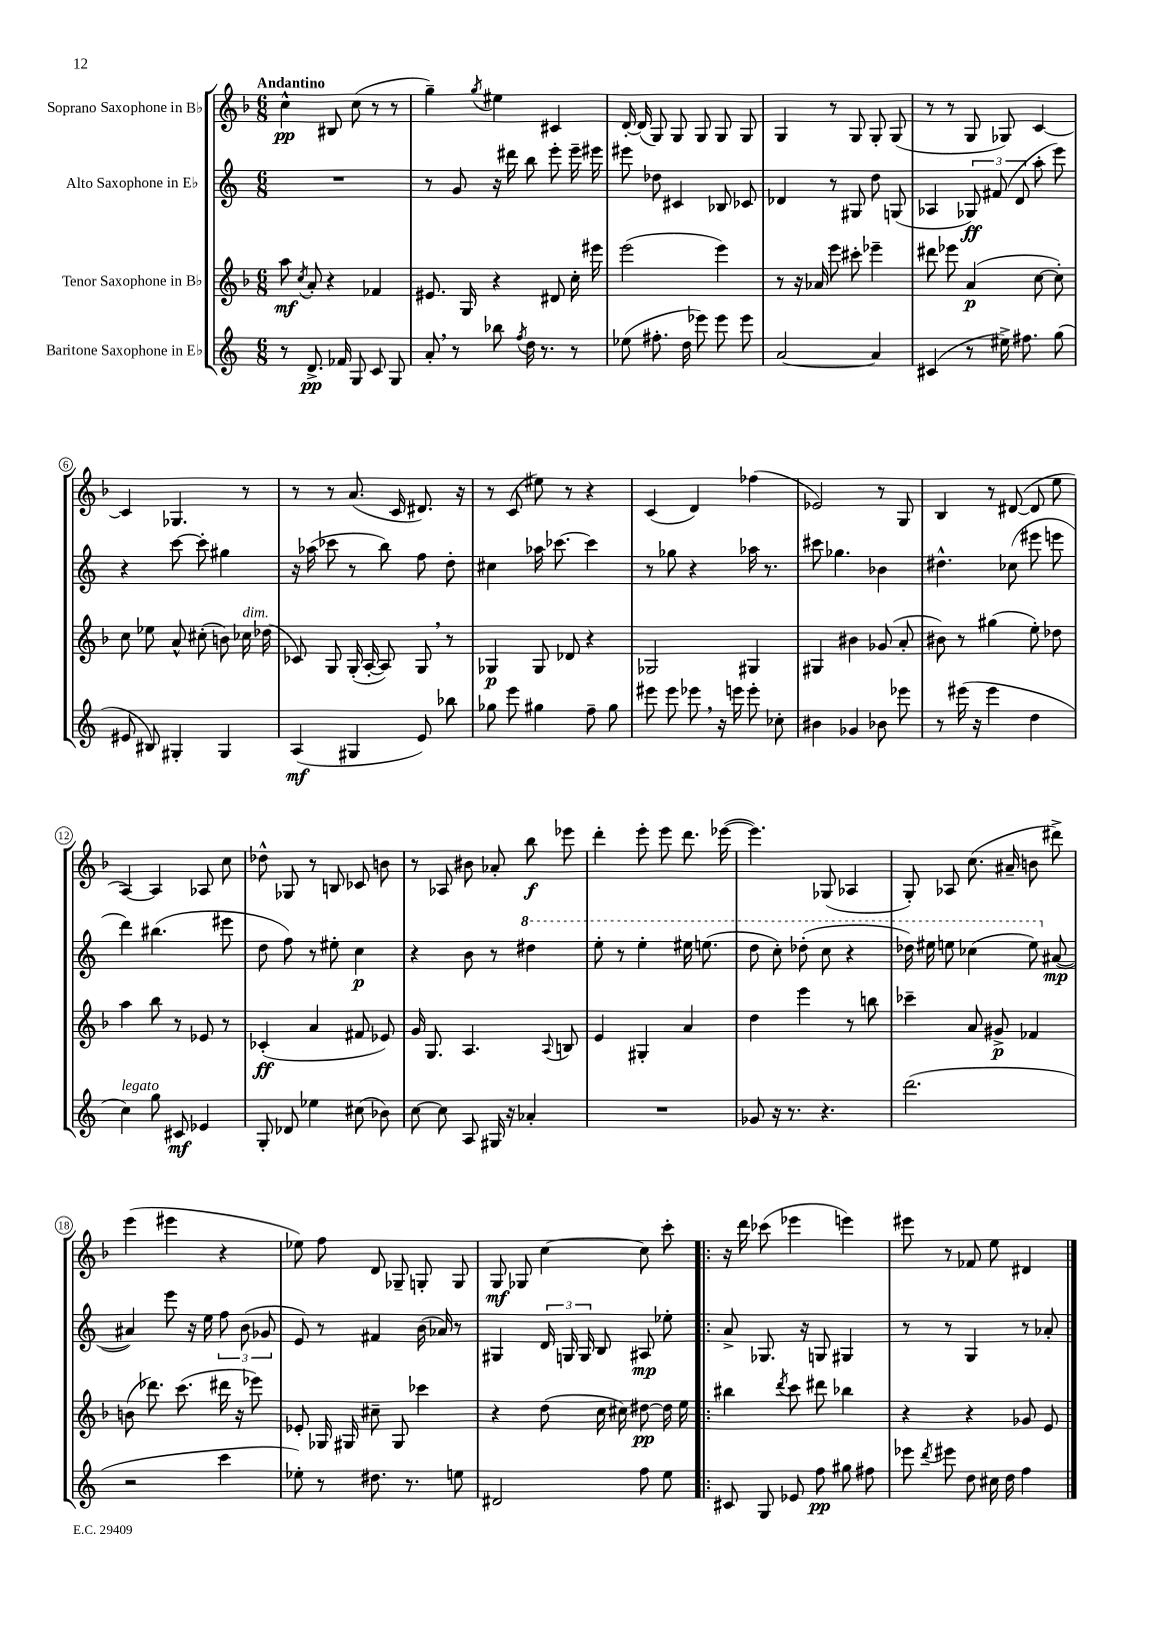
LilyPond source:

<<
\new StaffGroup <<
\new Staff = "s0" \with { instrumentName = "Soprano Saxophone in Bb" } {
    \clef treble \key f \major \numericTimeSignature \time 6/8 \tempo "Andantino"
    \autoBeamOff c''4-^\pp bis8 c''8( r8 r8 |
    g''4--) \acciaccatura { g''8 } eis''4 cis'4 |
    d'16~-. d'16( g8) g8 g8 g8 g8 |
    g4 r8 g8 g8-. g8( |
    r8 r8 g8 ges8) c'4~ |
    c'4 ges4. r8 |
    r8 r8 a'8.( c'16 dis'8.) r16 |
    r8 c'8( eis''8) r8 r4 |
    c'4( d'4) fes''4( |
    ees'2) r8 g8 |
    bes4 r8 dis'8~( dis'8 e''8 |
    a4~) a4 aes8 c''8 |
    des''8-^ ges8 r8 b8 ces'8 b'8 |
    r8 aes8 bis'8 aes'8-. bes''8\f ees'''8 |
    d'''4-. e'''8-. e'''8 d'''8. ees'''16~( |
    ees'''4.) ges8( aes4 |
    g8-.) aes8 c''8.( ais'16-- b'8 dis'''8->) |
    e'''4( eis'''4 r4 |
    ees''8) f''8 d'8 ges8-- g8-. g8 |
    g8\mf ges8 c''4~ c''8 c'''8-. |
    \bar ".|:" r16 d'''16 ces'''8( ees'''4 e'''4) |
    eis'''8 r8 fes'8 e''8 dis'4 \bar "|." |
}
\new Staff = "s1" \with { instrumentName = "Alto Saxophone in Eb" } {
    \clef treble \key c \major \numericTimeSignature \time 6/8
    \autoBeamOff R2. |
    r8 g'8 r16 dis'''16 b''8 e'''8-. e'''16-- eis'''16 |
    eis'''8 des''8 cis'4 bes8 ces'8 |
    des'4 r8 gis8 d''8 g8( |
    aes4 \tuplet 3/2 { ges8\ff) fis'8( d'8 } a''8-. e'''8) |
    r4 c'''8~ c'''8-. gis''4 |
    r16 aes''16( ces'''8 r8 b''8) f''8 d''8-. |
    cis''4 aes''16 ces'''8.~ ces'''4 |
    r8 ges''8 r4 aes''16 r8. |
    cis'''8 ges''4. bes'4 |
    dis''4.-^ ces''8( eis'''8 e'''8 |
    d'''4) bis''4.( eis'''8 |
    d''8 f''8) r8 eis''8-. c''4\p |
    r4 b'8 r8 \ottava #1 dis'''4 |
    e'''8-. r8 e'''4-. eis'''16 e'''8.( |
    d'''8 c'''8-.) des'''8-.( c'''8 r4 |
    des'''16) eis'''16 e'''8 ces'''4( e'''8) \ottava #0 ais'8~\mp( |
    ais'4) e'''8 r16 e''16 \tuplet 3/2 { f''8 b'8( ges'8 } |
    e'8) r8 fis'4 b'16( aes'16) r8 |
    gis4 \tuplet 3/2 { d'16 g16 g16 } b8 ais8\mp ees''8-. |
    \bar ".|:" a'8-> ges8. r16 g8 gis4 |
    r8 r8 g4 r8 aes'8-. \bar "|." |
}
\new Staff = "s2" \with { instrumentName = "Tenor Saxophone in Bb" } {
    \clef treble \key f \major \numericTimeSignature \time 6/8
    \autoBeamOff a''8\mf \acciaccatura { c''8 } a'8-. r4 fes'4 |
    eis'8. g16 r4 dis'8 c''16-. eis'''16 |
    e'''2( e'''4) |
    r8 r16 aes'16 e'''8 cis'''8-. ees'''4-- |
    dis'''8 ees'''8 a'4\p( c''8~ c''8-.) |
    c''8 ees''8 a'8-^ cis''8-.( b'8) ces''16^\markup { \italic "dim." } des''16( |
    ces'8) g8 g16-.( a16~-. a8) g8 \breathe r8 |
    ges4\p ges8 des'8 r4 |
    ges2 gis4 |
    gis4 bis'4 ges'8( a'8-. |
    bis'8) r8 gis''4( e''8-.) des''8 |
    a''4 bes''8 r8 ees'8 r8 |
    ces'4-.\ff( a'4 fis'8 ees'8) |
    g'16 g8. a4. \appoggiatura { a8 } b8 |
    e'4 gis4-. a'4 |
    d''4 e'''4 r8 b''8 |
    ces'''4-- a'8 gis'8->\p fes'4 |
    b'8( des'''8.) c'''8.( dis'''16 r16 ees'''8) |
    ees'8-. ges16 gis16 cis''8-- gis8 ces'''4 |
    r4 d''8( c''16 cis''16) dis''8~\pp dis''16 e''16 |
    \bar ".|:" bis''4 \acciaccatura { d'''8 } c'''8 dis'''8 bes''4 |
    r4 r4 ges'8 e'8 \bar "|." |
}
\new Staff = "s3" \with { instrumentName = "Baritone Saxophone in Eb" } {
    \clef treble \key c \major \numericTimeSignature \time 6/8
    \autoBeamOff r8 d'8.->\pp fes'16 g8 c'8 g8 |
    a'8-. \breathe r8 bes''8 \acciaccatura { f''8 } d''16 r8. r8 |
    ees''8( fis''8.-. d''16 ees'''8) ees'''8 ees'''8 |
    a'2~ a'4 |
    cis'4( r8 eis''16->) fis''8. g''8( |
    eis'8 bis8) gis4-. gis4 |
    a4\mf( gis4 e'8) bes''8 |
    ges''8 e'''8 gis''4 f''8-- gis''8 |
    eis'''8 eis'''8 ees'''8 \breathe r16 e'''16 e'''8-. ces''8-. |
    bis'4 ges'4 bes'8 ees'''8 |
    r8 eis'''16( r16 eis'''4 d''4 |
    c''4^\markup { \italic "legato" }) g''8 cis'8\mf ees'4 |
    g8-. des'8 ees''4 cis''8( bes'8) |
    c''8~ c''8 a8 gis16 r16 aes'4-. |
    R2. |
    ges'8 r16 r8. r4. |
    d'''2.( |
    r2 c'''4 |
    ees''8-.) r8 dis''8. r8. e''8 |
    dis'2 f''8 e''8 |
    \bar ".|:" cis'8 g8 ees'8 f''8\pp gis''8 fis''8 |
    ees'''8 \acciaccatura { d'''8 } eis'''8 d''8 cis''16 d''16 f''4 \bar "|." |
}
>>
>>
\layout { \context { \Score \override BarNumber.stencil = #(make-stencil-circler 0.1 0.3 ly:text-interface::print) } }
